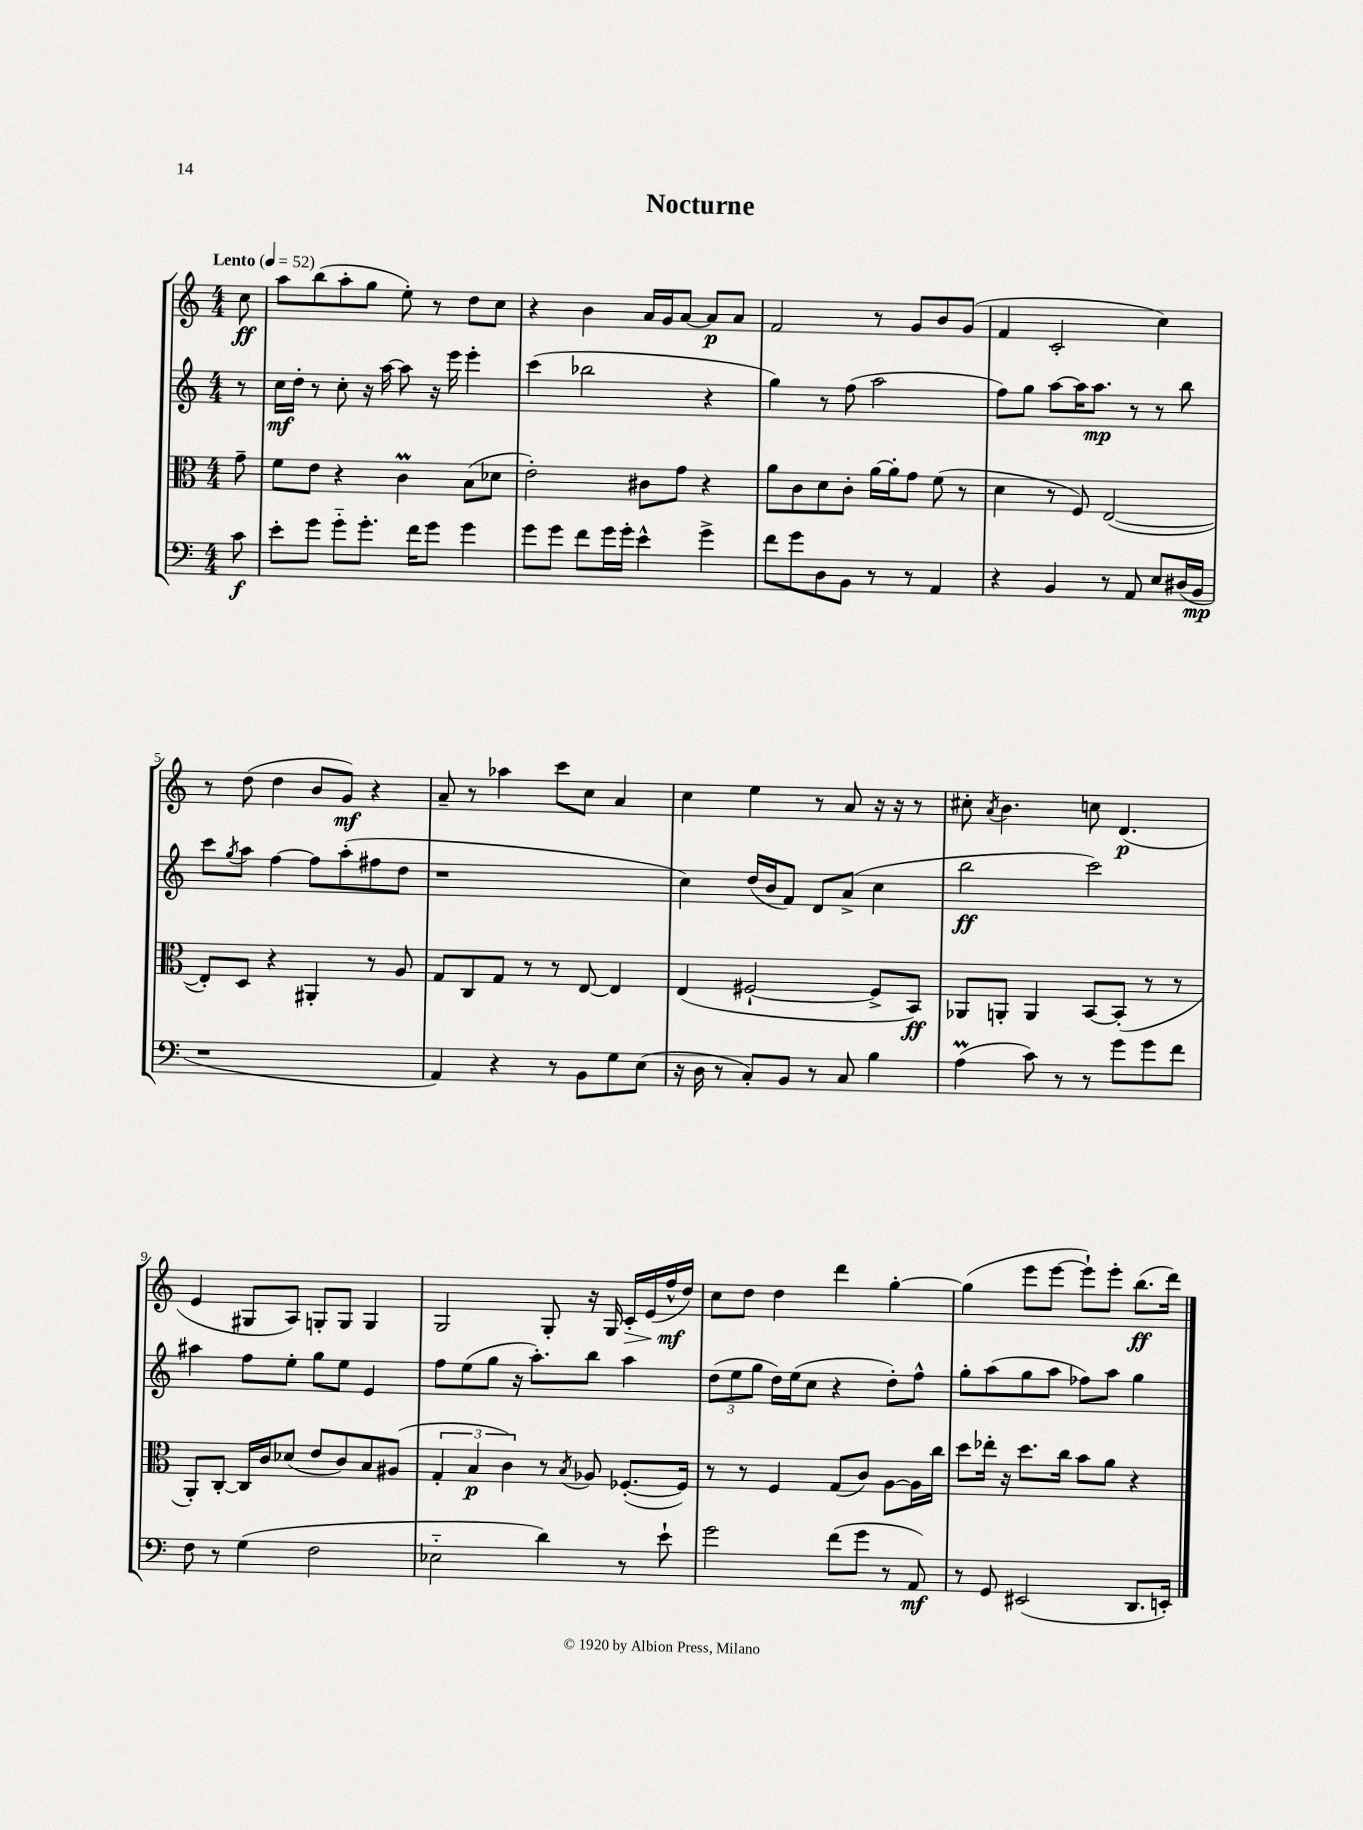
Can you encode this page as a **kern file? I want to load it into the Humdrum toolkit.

**kern	**kern	**kern	**kern
*staff4	*staff3	*staff2	*staff1
*clefF4	*clefC3	*clefG2	*clefG2
*k[]	*k[]	*k[]	*k[]
*M4/4	*M4/4	*M4/4	*M4/4
*MM52	*MM52	*MM52	*MM52
8c	8g~	8r	8cc
=	=	=	=
8e'	8f	16cc	8aa
.	.	16dd'	.
8g	8e	8r	(8bb
8g'~	4r	8cc'	8aa'
8.g'	.	16r	8gg
.	.	[16aa	.
.	4c	8aa]	8ee')
16f	.	.	.
8g	.	16r	8r
.	.	16eee	.
4g	(8B	4eee'	8dd
.	8d-	.	8cc
=	=	=	=
8g	2e')	(4ccc	4r
8g	.	.	.
8f	.	2bb-	4b
16g	.	.	.
16g'	.	.	.
4e^^	8c#	.	16a
.	.	.	16g
.	8g	.	[8a
4g^	4r	4r	8a]
.	.	.	8a
=	=	=	=
8f	8a	4gg)	2f
8g	8c	.	.
8D	8d	8r	.
8BB	8c'	(8ff	.
8r	[16a	2aa	8r
.	16a']	.	.
8r	8g	.	8g
4AA	(8f	.	8b
.	8r	.	(8g
=	=	=	=
4r	4d	8ff)	4f
.	.	8gg	.
4BB	8r	[8aa	2c'
.	8F)	16aa]	.
.	.	8.aa	.
8r	([2E	.	.
8AA	.	8r	.
8E	.	8r	4cc)
(16D#	.	8bb	.
16BB	.	.	.
=	=	=	=
1r	8E'])	8ccc	8r
.	.	8qgg	.
.	8D	8aa	(8dd
.	4r	[4ff	4dd
.	4AA#'	8ff]	8b
.	.	(8aa'	8g)
.	8r	8ff#	4r
.	8A	8dd	.
=	=	=	=
4AA)	8G	1r	8a~
.	8C	.	8r
4r	8G	.	4aa-
.	8r	.	.
8r	8r	.	8ccc
8BB	[8E	.	8cc
8G	4E]	.	4a
(8E	.	.	.
=	=	=	=
16r	(4E	4cc)	4cc
16D	.	.	.
8r	.	.	.
8C')	[2F#`	(16dd	4ee
.	.	16b	.
8BB	.	8f)	.
8r	.	8d	8r
8C	.	(8a^	8a
4B	8F#^]	4cc	16r
.	.	.	16r
.	8BB)	.	8r
=	=	=	=
(4A	8AA-	2bb	8cc#'
.	.	.	8qa
.	8AA'	.	4.b
8c)	4AA	.	.
8r	.	.	.
8r	[8BB	2ccc)	8cc
8g	(8BB']	.	(4.d
8g	8r	.	.
8f	8r	.	.
=	=	=	=
8F	8AA')	4aa#	4e
8r	[8C'	.	.
(4G	16C]	8ff	8G#
.	16c	.	.
.	(8d-	8ee'	8A)
2F	8e	8gg	8G'
.	8c)	8ee	8G
.	8B	4e	4G
.	(8A#	.	.
=	=	=	=
2E-'~	6G'	8ff	2G
.	.	(8ee	.
.	6B	.	.
.	.	8gg	.
.	6c)	.	.
.	.	16r	.
.	.	8.aa')	.
4d)	8r	.	8G'
.	8qB	.	.
.	8A-	8bb	16r
.	.	.	16G
8r	([8.F-'	4aa	16c'
.	.	.	(16e
8e`	.	.	16ff^^
.	16F-])	.	16dd)
=	=	=	=
2g	8r	(12dd	8cc
.	.	12ee	.
.	8r	.	8dd
.	.	12gg	.
.	4F	16dd)	4dd
.	.	(16ee	.
.	.	8cc	.
(8f	(8G	4r	4ddd
8g	8c)	.	.
8r	[8A	8dd')	[4gg'
8AA)	16A]	8ff^^	.
.	16cc	.	.
=	=	=	=
8r	8dd	8gg'	(4gg]
8GG	16ee-'	(8aa	.
.	16r	.	.
(2EE#	8.dd	8gg	8eee
.	.	8aa	[8eee
.	16cc	.	.
.	8b	8ff-)	8eee`])
.	8a	8aa	8eee'
8.DD	4r	4gg	(8.bb
16EE')	.	.	16ddd)
==	==	==	==
*-	*-	*-	*-
